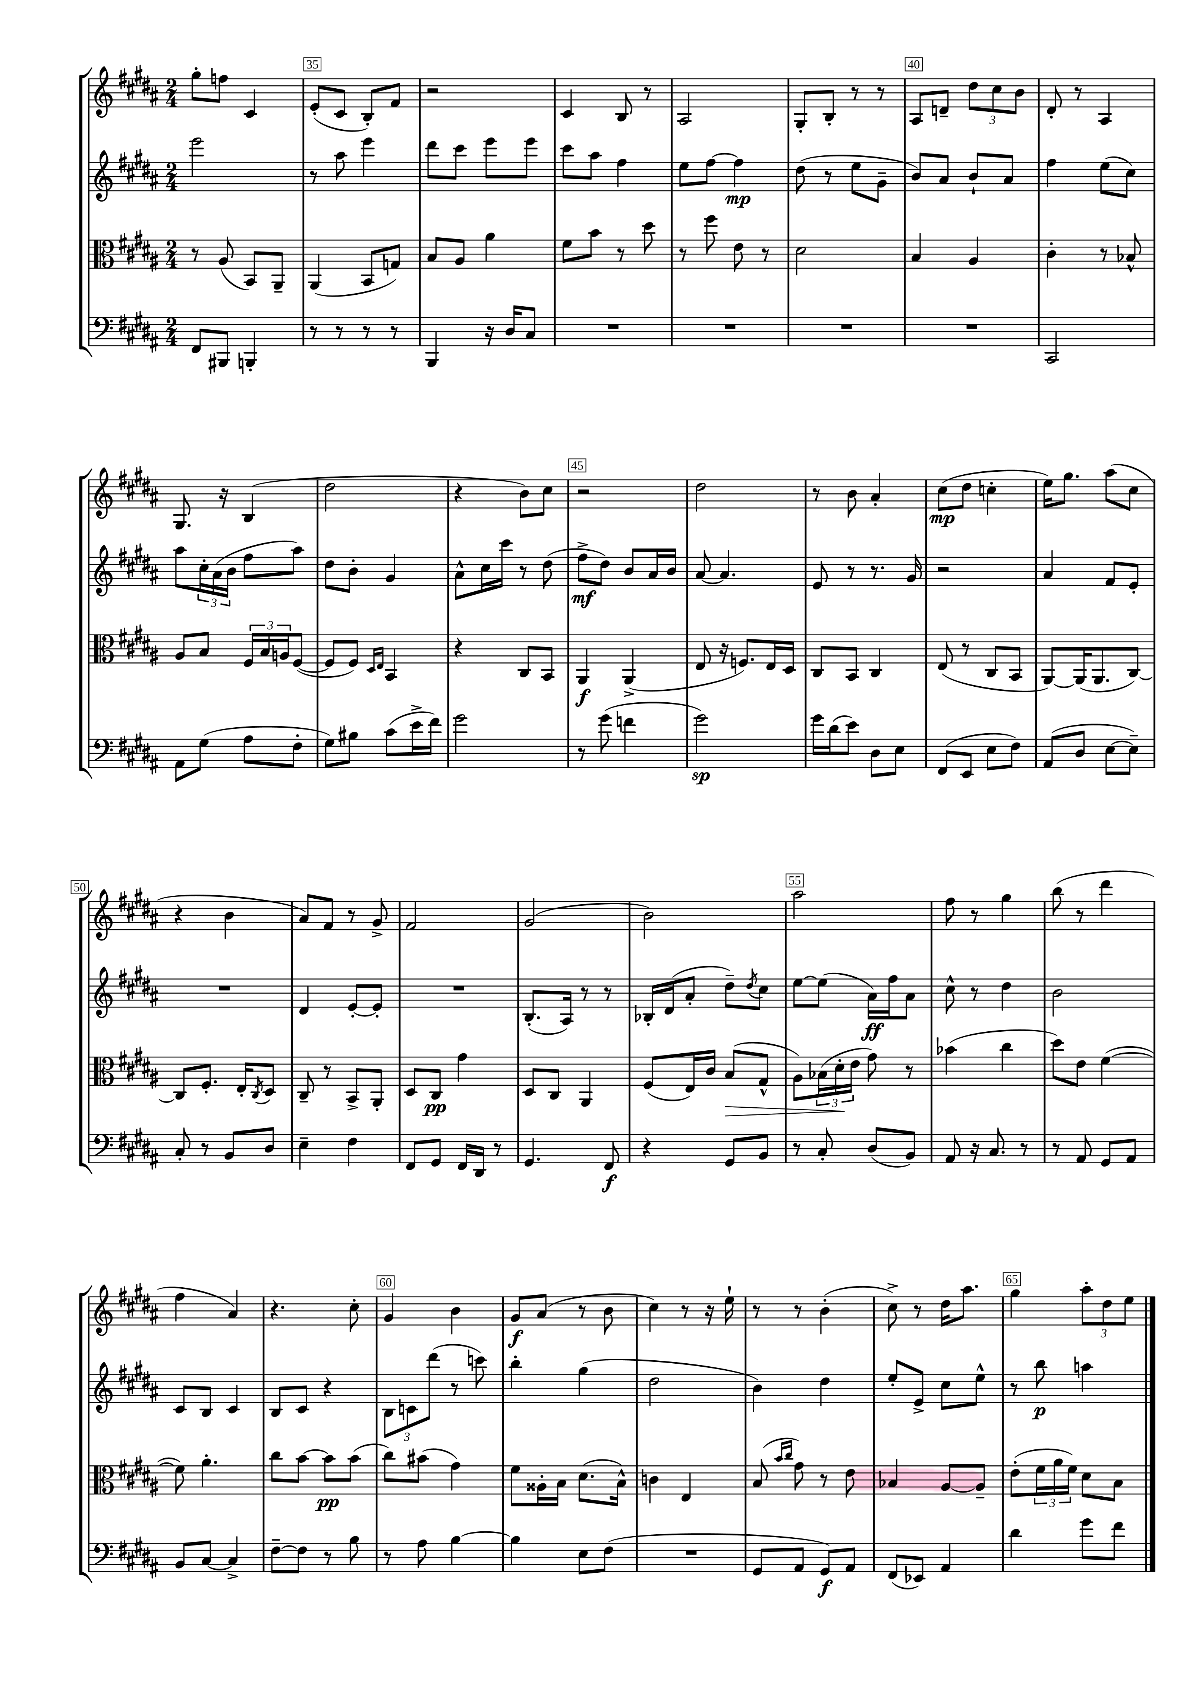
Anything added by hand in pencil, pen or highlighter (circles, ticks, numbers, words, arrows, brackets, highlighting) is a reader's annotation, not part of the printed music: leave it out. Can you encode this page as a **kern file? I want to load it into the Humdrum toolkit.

**kern	**kern	**kern	**kern
*staff4	*staff3	*staff2	*staff1
*clefF4	*clefC3	*clefG2	*clefG2
*k[f#c#g#d#a#]	*k[f#c#g#d#a#]	*k[f#c#g#d#a#]	*k[f#c#g#d#a#]
*M2/4	*M2/4	*M2/4	*M2/4
8FF#/L	8r	2eee\	8gg#'\L
8BBB#/J	(8A#/	.	8ff\J
4BBB'/	8BB/L)	.	4c#/
.	8AA#~/J	.	.
=	=	=	=
8r	(4AA#/	8r	(8e'/L
8r	.	8aa#\	8c#/J
8r	8BB/L	4eee\	8B'/L)
8r	8G/J)	.	8f#/J
=	=	=	=
4BBB/	8B/L	8ddd#\L	2r
.	8A#/J	8ccc#\J	.
16r	4a#\	8eee\L	.
16D#/LK	.	.	.
8C#/J	.	8eee\J	.
=	=	=	=
2r	8f#\L	8ccc#\L	4c#/
.	8b\J	8aa#\J	.
.	8r	4ff#\	8B/
.	8dd#\	.	8r
=	=	=	=
2r	8r	8ee\L	2A#/
.	8ff#\	[8ff#\J	.
.	8e\	4ff#\]	.
.	8r	.	.
=	=	=	=
2r	2d#\	(8dd#\	8G#'/L
.	.	8r	8B'/J
.	.	8ee\L	8r
.	.	8g#~\J	8r
=	=	=	=
2r	4B/	8b/L)	8A#/L
.	.	8a#/J	8d~/J
.	4A#/	8b`/L	12dd#\L
.	.	.	12cc#\
.	.	8a#/J	.
.	.	.	12b\J
=	=	=	=
2CC#/	4c#'\	4ff#\	8d#'/
.	.	.	8r
.	8r	(8ee\L	4A#/
.	8B-^^/	8cc#\J)	.
=	=	=	=
8AA#\L	8A#/L	8aa#\L	8.G#/
(8G#\J	8B/J	24cc#'\L	.
.	.	(24a#\	.
.	.	.	16r
.	.	24b\JJ	.
8A#\L	24F#/LL	8ff#\L	(4B/
.	24B/	.	.
.	24A/J	.	.
8F#'\J	([8F#/J	8aa#\J)	.
=	=	=	=
8G#\L)	8F#/]L	8dd#\L	2dd#\
8B#\J	8F#/J)	8b'\J	.
.	16qqD#/LL	.	.
.	16qqE/JJ	.	.
(8c#\L	4BB/	4g#/	.
16e^\L	.	.	.
16f#\JJ)	.	.	.
=	=	=	=
2g#\	4r	8a#^^\L	4r
.	.	16cc#\L	.
.	.	16ccc#\JJ	.
.	8C#/L	8r	8b\L)
.	8BB/J	(8dd#\	8cc#\J
=	=	=	=
8r	4AA#/	8ff#^\L	2r
(8g#\	.	8dd#\J)	.
4f\	(4AA#^/	8b/L	.
.	.	16a#/L	.
.	.	16b/JJ	.
=	=	=	=
2g#\)	8E/	[8a#/	2dd#\
.	16r	4.a#/]	.
.	8.F/L)	.	.
.	16E/L	.	.
.	16D#/JJ	.	.
=	=	=	=
16g#\LL	8C#/L	8e/	8r
(16d#\J	.	.	.
8e\J)	8BB/J	8r	8b\
8D#\L	4C#/	8.r	4a#'/
8E\J	.	.	.
.	.	16g#/	.
=	=	=	=
(8FF#/L	(8E/	2r	(8cc#\L
8EE/J	8r	.	8dd#\J
8E\L	8C#/L	.	4cc'\
8F#\J)	8BB/J	.	.
=	=	=	=
(8AA#/L	[8AA#/L)	4a#/	16ee\LK)
.	.	.	8.gg#\J
8D#/J	(16AA#/]K	.	.
.	8.AA#/	.	.
[8E\L	.	8f#/L	(8aa#\L
8E~\]J)	[8C#/J)	8e'/J	8cc#\J
=	=	=	=
8C#'/	8C#/]L	2r	4r
8r	8.F#'/J	.	.
8BB/L	.	.	4b\
.	16E'/LK	.	.
.	8qC#/	.	.
8D#/J	8D#/J	.	.
=	=	=	=
4E~\	8C#~/	4d#/	8a#/L)
.	8r	.	8f#/J
4F#\	8BB^/L	[8e'/L	8r
.	8AA#'/J	8e'/]J	8g#^/
=	=	=	=
8FF#/L	8D#/L	2r	2f#/
8GG#/J	8C#/J	.	.
16FF#/LL	4g#\	.	.
16DD#/JJ	.	.	.
8r	.	.	.
=	=	=	=
4.GG#/	8D#/L	(8.B'/L	(2g#/
.	8C#/J	.	.
.	.	16A#/Jk)	.
.	4AA#/	8r	.
8FF#/	.	8r	.
=	=	=	=
4r	(8F#/L	16B-'/LL	2b\)
.	.	(16d#/J	.
.	16E/L)	8a#'/J	.
.	16c#/JJ	.	.
8GG#/L	(8B/L	8dd#~\L)	.
.	.	8qdd#/	.
8BB/J	8G#^^/J	8cc#\J	.
=	=	=	=
8r	8A#\L)	[8ee\L	2aa#\
8C#'/	(24B-\L	(8ee\]J	.
.	24d#'\	.	.
.	24e\JJ	.	.
(8D#/L	8g#\)	16a#\LL)	.
.	.	16ff#\J	.
8BB/J)	8r	8a#\J	.
=	=	=	=
8AA#/	(4b-\	8cc#^^\	8ff#\
16r	.	8r	8r
8.C#/	.	.	.
.	4cc#\	4dd#\	4gg#\
8r	.	.	.
=	=	=	=
8r	8dd#\L)	2b\	(8bb\
8AA#/	8e\J	.	8r
8GG#/L	([4f#\	.	4ddd#\
8AA#/J	.	.	.
=	=	=	=
8BB/L	8f#\])	8c#/L	4ff#\
[8C#/J	4.a#'\	8B/J	.
4C#^/]	.	4c#/	4a#/)
=	=	=	=
[8F#~\L	8cc#\L	8B/L	4.r
8F#\]J	[8b\J	8c#/J	.
8r	8b\]L	4r	.
8B\	(8b\J	.	8cc#'\
=	=	=	=
8r	8cc#\L)	12B\L	4g#/
.	.	12c\	.
8A#\	(8b#\J	.	.
.	.	(12ddd#\J	.
[4B\	4g#\)	8r	4b\
.	.	8ccc\)	.
=	=	=	=
4B\]	8f#\L	4bb'\	8g#/L
.	16A##'\L	.	(8a#/J
.	16B\JJ	.	.
8E\L	(8.d#\L	(4gg#\	8r
(8F#\J	.	.	8b\
.	16B^^\Jk)	.	.
=	=	=	=
2r	4c\	2dd#\	4cc#\)
.	4E/	.	8r
.	.	.	16r
.	.	.	16ee`\
=	=	=	=
8GG#/L	(8B/	4b\)	8r
.	16qqb/LL	.	.
.	16qqcc#/JJ	.	.
8AA#/J	8g#\)	.	8r
8GG#/L)	8r	4dd#\	(4b'\
8AA#/J	8e\	.	.
=	=	=	=
(8FF#/L	4B-/	8ee'/L	8cc#^\)
8EE-/J)	.	8e^/J	8r
4AA#/	[8A#/L	8cc#\L	16dd#\LK
.	.	.	8.aa#\J
.	8A#~/]J	8ee^^\J	.
=	=	=	=
4d#\	(8e'\L	8r	4gg#\
.	24f#\L	8bb\	.
.	24a#\	.	.
.	24f#\JJ)	.	.
8g#\L	8d#\L	4aa\	12aa#'\L
.	.	.	12dd#\
8f#\J	8B\J	.	.
.	.	.	12ee\J
==	==	==	==
*-	*-	*-	*-
